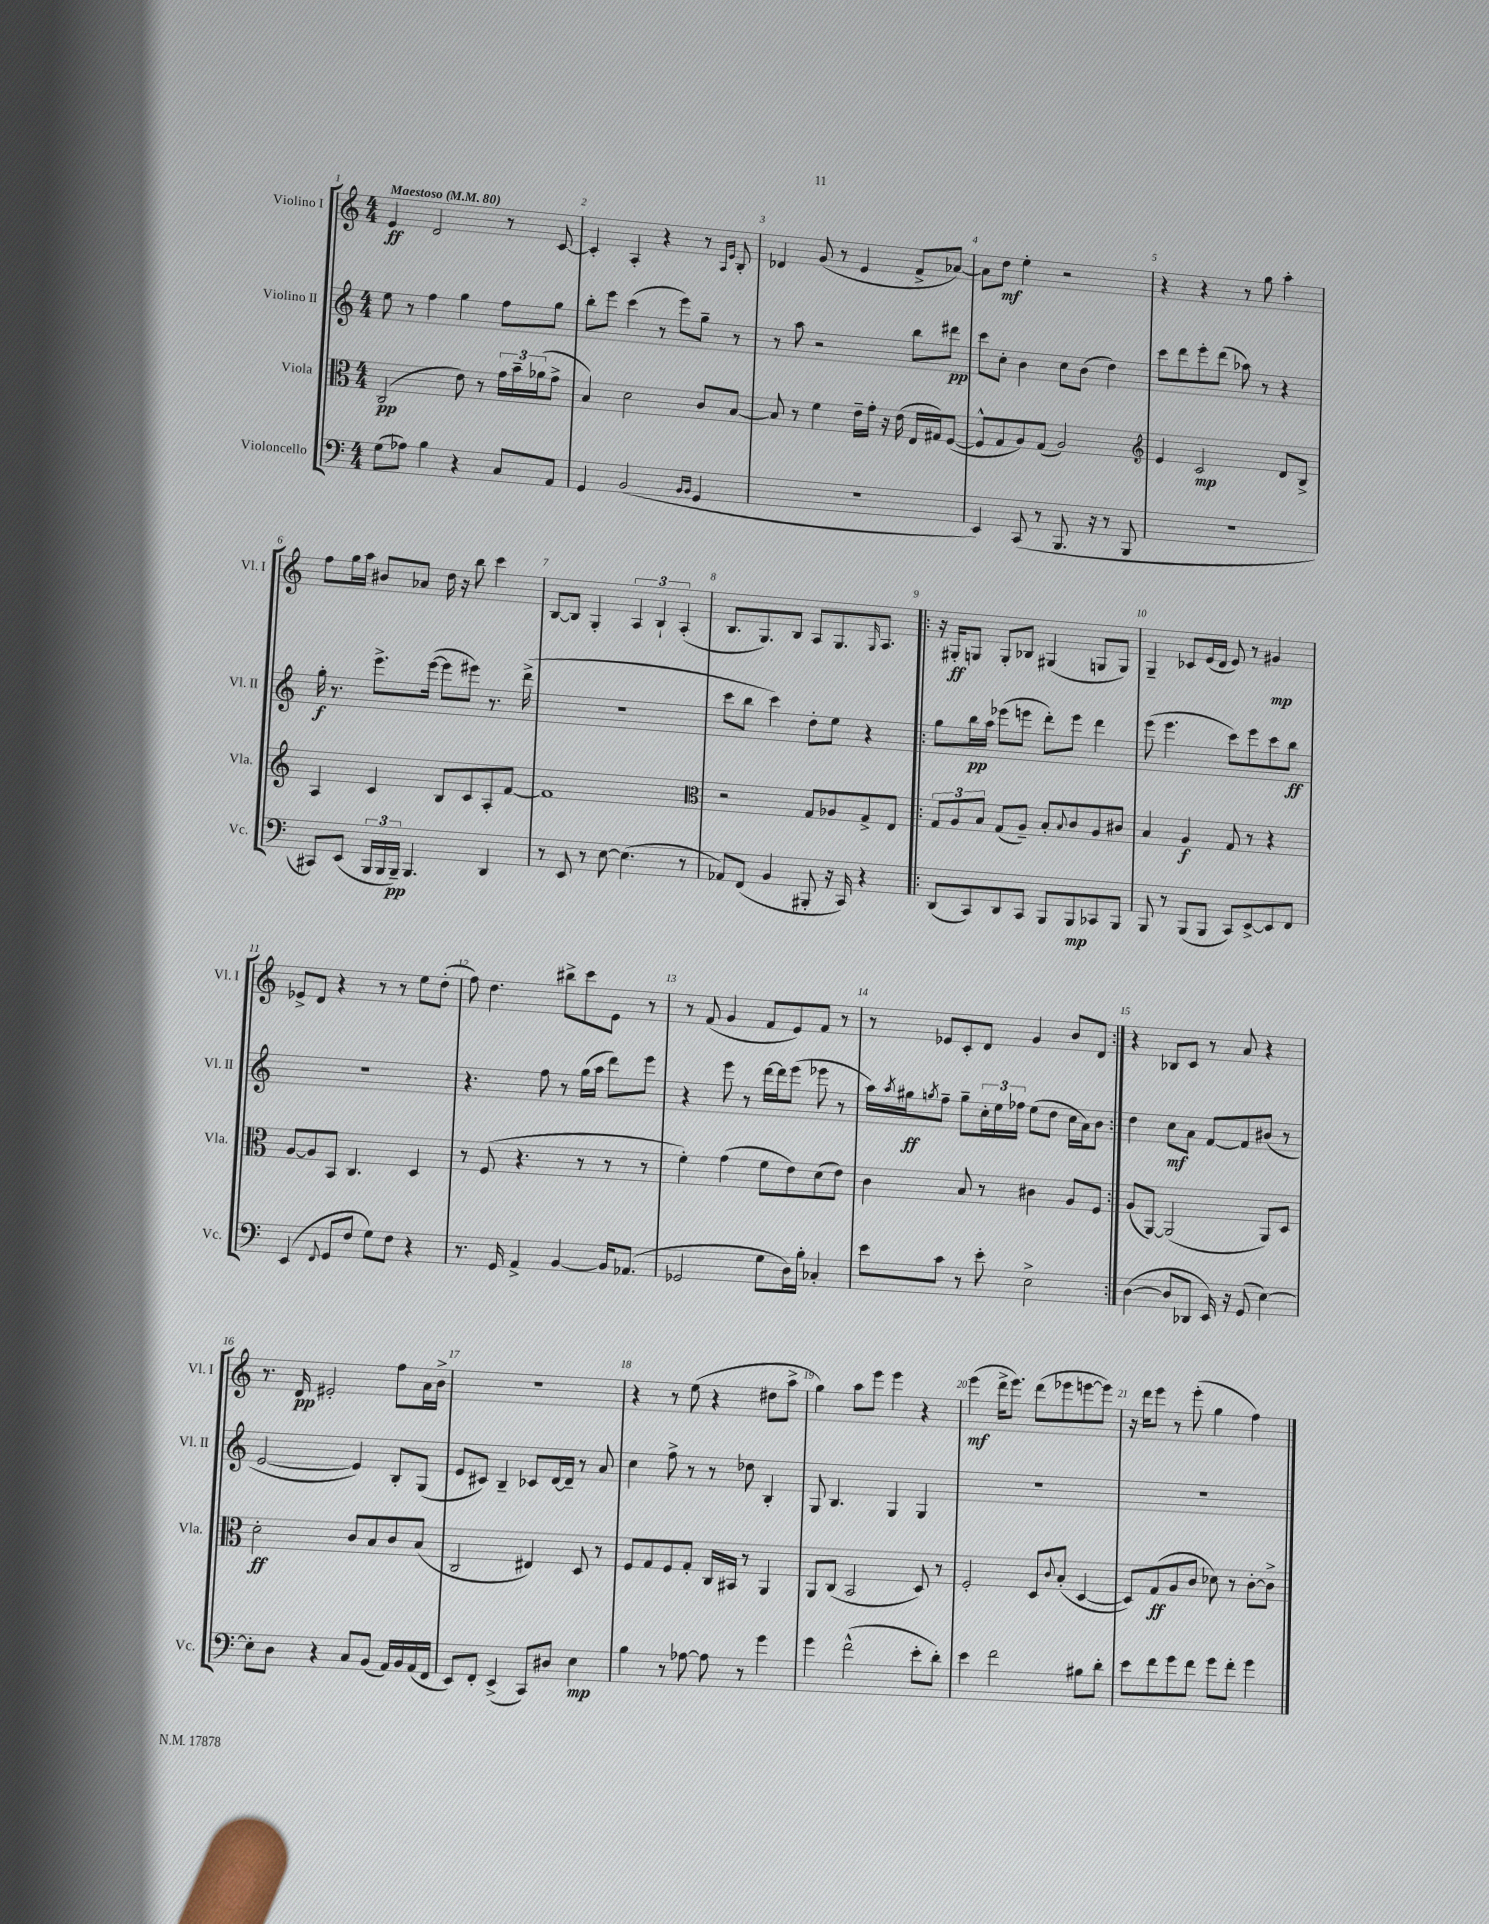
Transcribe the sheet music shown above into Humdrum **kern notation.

**kern	**kern	**kern	**kern
*staff4	*staff3	*staff2	*staff1
*clefF4	*clefC3	*clefG2	*clefG2
*k[]	*k[]	*k[]	*k[]
*M4/4	*M4/4	*M4/4	*M4/4
*MM80	*MM80	*MM80	*MM80
(8G	(2C	8ee	4e
8A-)	.	8r	.
4B	.	4ff	2d
4r	8e)	4gg	.
.	8r	.	.
8C	24g	8ff	8r
.	24b~	.	.
.	(24a-	.	.
8AA	8g^	8gg	[8c
=	=	=	=
4GG	4B)	8bb'	4c']
.	.	8eee	.
(2BB	2d	(4ccc	4A'
.	.	8r	4r
.	.	8eee)	.
16qqBB	.	.	.
16qqBB	.	.	.
4GG	8c	8gg~	8r
.	.	.	16qqA
.	.	.	16qqe
.	[8B	8r	8B'
=	=	=	=
1r	8B]	8r	4d-
.	8r	8aa	.
.	4f	2r	(8g
.	.	.	8r
.	16e~	.	4e
.	16g'	.	.
.	16r	.	.
.	(16e	.	.
.	16E	8bb	8f^
.	16G#)	.	.
.	([8F	8ddd#	[8a-)
=	=	=	=
4EE)	8F^^]	8ccc	8a-]
.	8G	8cc'	8dd
(8CC	8A)	4b	4ee'
8r	(8G	.	.
8.BBB	2A)	8cc	2r
.	.	(8b	.
16r	.	.	.
8r	.	4dd)	.
8BBB	.	.	.
=	=	=	=
*	*clefG2	*	*
1r	4e	8ccc	4r
.	.	8ddd	.
.	2c	8eee'	4r
.	.	(8ddd	.
.	.	8aa-)	8r
.	.	8r	8gg
.	8d	4r	4aa'
.	8B^	.	.
=	=	=	=
8CC#)	4A	16gg'	8ff
.	.	8.r	.
(8EE	.	.	16gg
.	.	.	16aa
24BBB	4c	8.eee^	8b#
24BBB	.	.	.
24BBB~)	.	.	.
4.BBB	.	.	8a-
.	.	([16eee	.
.	8B	8eee]	16dd
.	.	.	16r
.	8c	8eee#)	8bb
4DD	8A'	8.r	4ccc
.	[8f	.	.
.	.	(16ddd^	.
=	=	=	=
8r	1f]	1r	[8B
8EE	.	.	8B]
8r	.	.	4G'
[8E	.	.	.
(4.E]	.	.	6A
.	.	.	6B`
.	.	.	(6A'
8r	.	.	.
=	=	=	=
*	*clefC3	*	*
8AA-)	2r	8ccc	8.B
(8FF	.	8bb	.
.	.	.	8.G)
4BB	.	4ccc)	.
.	.	.	8B
8BBB#'	8G	8dd'	8A
16r	8A-	8ee	8.G
16CC)	.	.	.
4r	8G^	4r	.
.	.	.	16qqG
.	.	.	8.A
.	8E	.	.
=!|:	=!|:	=!|:	=!|:
(8DD	12G	8gg	16r
.	.	.	16G#'
.	12A	.	.
8CC)	.	16bb	8G
.	12B	.	.
.	.	16aa	.
8DD	(8G	(8eee-	8G'
8CC	8A~)	8eee	8B-
8BBB	8B'	8ddd')	(4G#
.	8qqB	.	.
8BBB	8c	8eee	.
8CC-	8A	4ddd	8G
8BBB	8c#	.	8G)
=	=	=	=
8BBB	4B	(8eee	4G~
8r	.	4.eee	.
(8BBB	4A	.	8c-
8BBB	.	.	(16e
.	.	.	16d
8CC)	8G	8ccc)	8e)
[8EE^	8r	8eee	8r
8EE]	4r	8ccc	4g#
8FF	.	8bb	.
=	=	=	=
(4EE	[8A	1r	8e-^
.	8A]	.	8d
8qqFF	.	.	.
8GG	8BB	.	4r
8F	4.C	.	.
8G)	.	.	8r
8F	.	.	8r
4r	4D	.	8ee
.	.	.	(8dd'
=	=	=	=
8.r	8r	4.r	8ff)
.	(8F	.	4.dd
16GG	.	.	.
4AA^	4.r	.	.
.	.	8ff	.
[4BB	.	8r	8bb#^
.	8r	(16gg	8ccc
.	.	16aa	.
16BB]	8r	8ddd)	8e
(8.AA-	.	.	.
.	8r	8eee	8r
=	=	=	=
2GG-	4f')	4r	8r
.	.	.	(8f
.	(4g	8eee	4g
.	.	8r	.
8G	8f	[16ddd	8f
.	.	16ddd]	.
16D)	8e)	(8eee	8e)
16B'	.	.	.
4C-'	(8d	8eee-	8f
.	8e)	8r	8r
=	=	=	=
8e	4c	16aa)	8r
.	.	8qaa	.
.	.	16gg#	.
.	.	8qgg	.
8c	.	8ff~	8e-
8r	8B	8gg~	8c'
8e'	8r	24cc'	8d
.	.	24ee	.
.	.	24ff-	.
2E^	4c#	(8ee	4g
.	.	8dd	.
.	8A	16cc	8b
.	.	16a)	.
.	8F	8b	8d
=:|!	=:|!	=:|!	=:|!
([4D	(8A	4dd	4r
.	[8AA)	.	.
8D]	(2AA]	8cc	8B-
8DD-	.	8a	8c
16EE)	.	[8f	8r
16r	.	.	.
(8GG	.	8f]	8a
[4E)	8AA)	(8b#	4r
.	8D	8r	.
=	=	=	=
8E']	2d'	[2e	8.r
8D	.	.	.
.	.	.	16d
4r	.	.	2e#'
8C	8c	4e])	.
(8BB	8B	.	.
16AA)	8c	8B'	8ff
16BB	.	.	.
(16AA	(8B	(8G	16a
16FF	.	.	16b^
=	=	=	=
8EE)	2C	8e	1r
8FF'	.	8c#)	.
(4EE^	.	4B~	.
8CC)	4E#)	8c-	.
8D#	.	[16d	.
.	.	16d~]	.
4E	8D	8r	.
.	8r	8a	.
=	=	=	=
4B	8F	4cc	4r
.	8G	.	.
8r	8F	8ff^	8r
[8A-	8G'	8r	(8ee
8A-]	16C	8r	4r
.	16BB#	.	.
8r	8r	8dd-	.
4g	4AA	4B'	8dd#
.	.	.	8aa^
=	=	=	=
4g	8AA	8G	4gg)
.	(8C	4.B	.
(2f^^	2BB	.	8aa
.	.	.	8eee
.	.	4G	4eee
8e'	8D)	4G	4r
8d')	8r	.	.
=	=	=	=
4e	2F'	1r	(4eee
2f	.	.	16ddd^
.	.	.	8.eee)
.	8D	.	(8ddd
.	8qqc	.	.
.	(8B'	.	8eee-
8B#	[4D	.	[8eee
8d'	.	.	8eee])
=	=	=	=
8e	8D])	1r	16r
.	.	.	16ddd
8f	(8G	.	8eee
8g	8A	.	8r
8f	8c	.	(8eee'
8g	8d-)	.	4gg
8f'	8r	.	.
4g	[8c'	.	4ff)
.	8c^]	.	.
==	==	==	==
*-	*-	*-	*-
